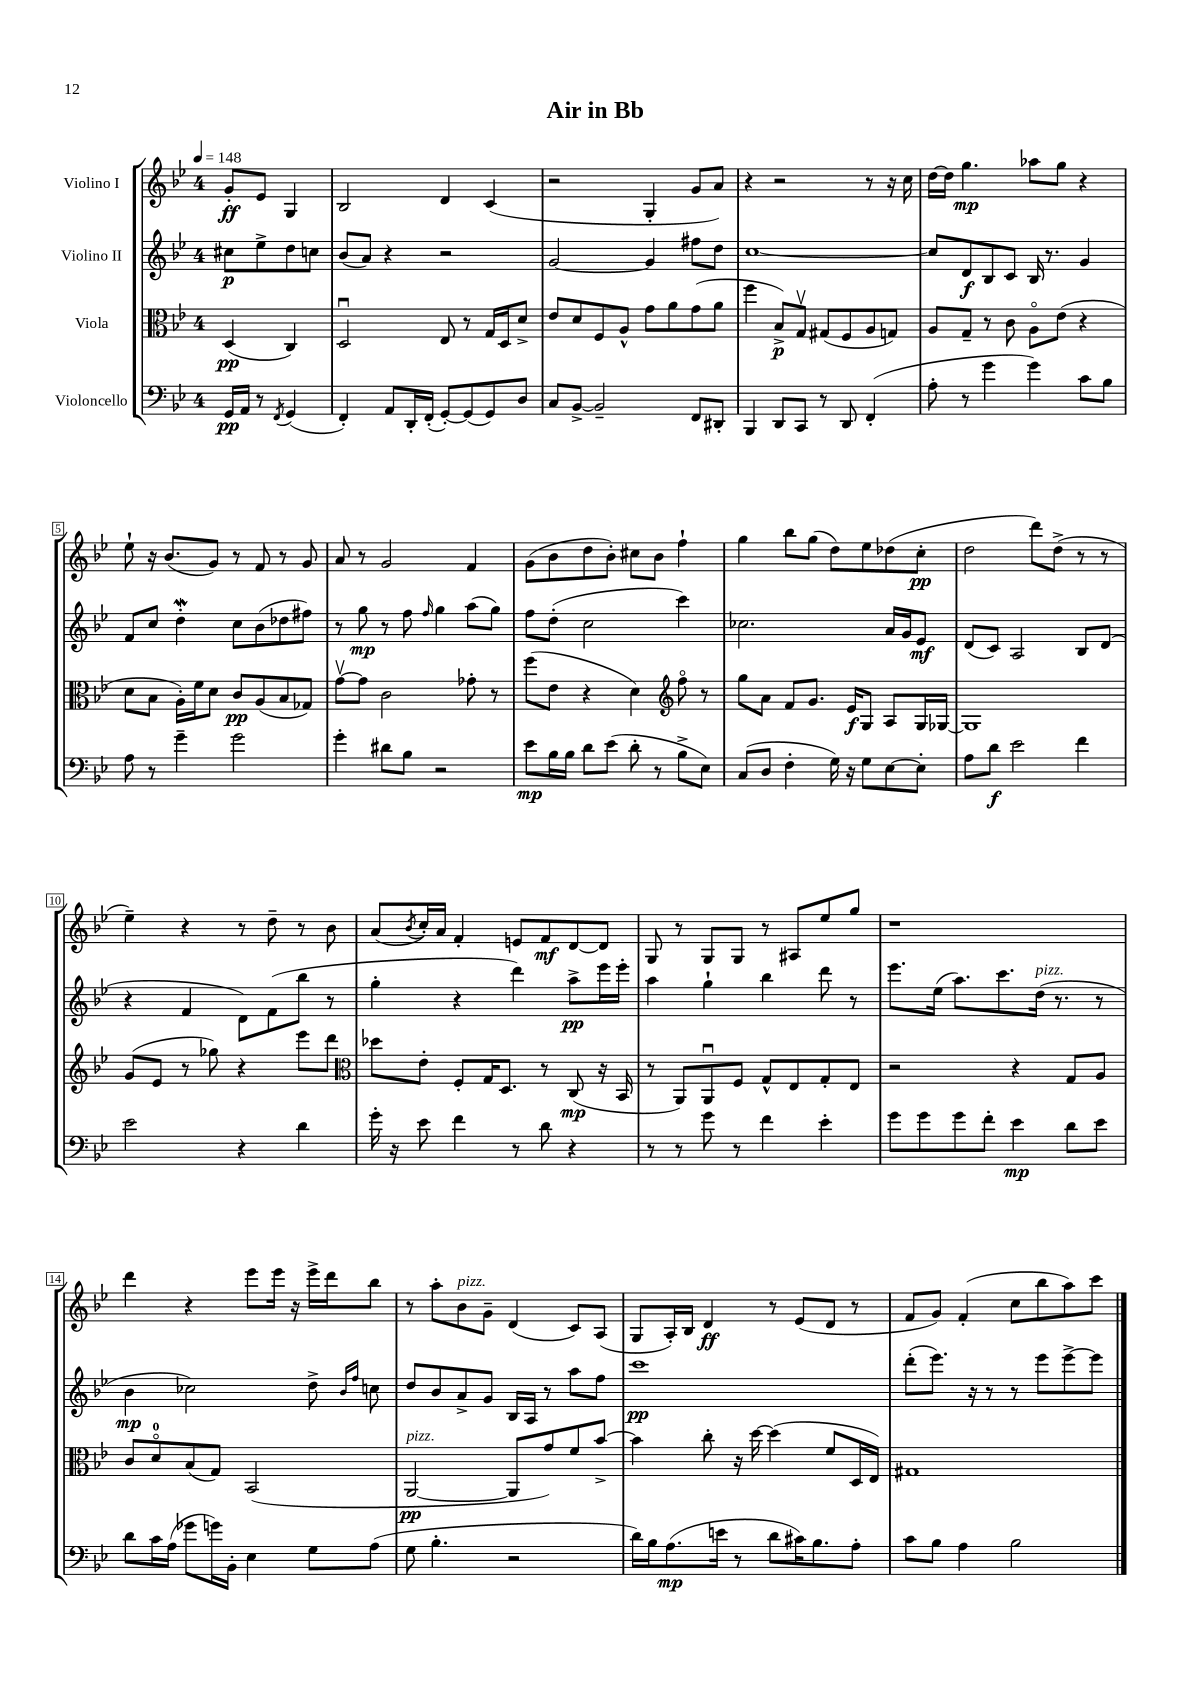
\header { title = "Air in Bb" }
<<
\new StaffGroup <<
\new Staff = "s0" \with { instrumentName = "Violino I" } {
    \clef treble \key bes \major \once \override Staff.TimeSignature.style = #'single-digit \time 4/4 \partial 2 \tempo 4 = 148
    g'8-.\ff ees'8 g4 |
    bes2 d'4 c'4( |
    r2 g4-. g'8 a'8) |
    r4 r2 r8 r16 c''16 |
    d''16~ d''16 g''4.\mp aes''8 g''8 r4 |
    ees''8-! r16 bes'8.( g'8) r8 f'8 r8 g'8 |
    a'8 r8 g'2 f'4 |
    g'8( bes'8 d''8 bes'8-.) cis''8 bes'8 f''4-! |
    g''4 bes''8 g''8( d''8) ees''8 des''8( c''8-.\pp |
    d''2 d'''8) d''8->( r8 r8 |
    ees''4--) r4 r8 d''8-- r8 bes'8 |
    a'8( \acciaccatura { bes'8 } c''16-.) a'16 f'4-. e'8 f'8\mf d'8~ d'8 |
    g8 r8 g8 g8 r8 ais8 ees''8 g''8 |
    r1 |
    d'''4 r4 ees'''8 ees'''16 r16 ees'''16-> d'''16 bes''8 |
    r8 a''8-. bes'8^\markup { \italic "pizz." } g'8-- d'4( c'8) a8( |
    g8 a16-.) bes16 d'4\ff r8 ees'8( d'8 r8 |
    f'8 g'8) f'4-.( c''8 bes''8 a''8) c'''8 \bar "|." |
}
\new Staff = "s1" \with { instrumentName = "Violino II" } {
    \clef treble \key bes \major \once \override Staff.TimeSignature.style = #'single-digit \time 4/4 \partial 2
    cis''8\p ees''8-> d''8 c''8 |
    bes'8( a'8) r4 r2 |
    g'2~ g'4 fis''8 d''8 |
    c''1~ |
    c''8 d'8\f bes8 c'8 bes16 r8. g'4 |
    f'8 c''8 d''4-.\mordent c''8 bes'8( des''8 fis''8) |
    r8 g''8\mp r8 f''8 \grace { f''16 } g''4 a''8( g''8) |
    f''8 d''8-.( c''2 c'''4) |
    ces''2. a'16 g'16 ees'8\mf |
    d'8( c'8) a2 bes8 d'8( |
    r4 f'4 d'8) f'8( bes''8 r8 |
    g''4-. r4 d'''4) a''8->\pp ees'''16 ees'''16-. |
    a''4 g''4-! bes''4 d'''8 r8 |
    ees'''8. ees''16( a''8.) c'''8. d''16^\markup { \italic "pizz." }( r8. r8 |
    bes'4\mp ces''2) d''8-> \grace { bes'16 f''16 } c''8 |
    d''8 bes'8 a'8-> g'8 bes16 a16 r8 a''8 f''8 |
    c'''1\pp |
    d'''8-.( ees'''8.) r16 r8 r8 ees'''8 ees'''8~-> ees'''8 \bar "|." |
}
\new Staff = "s2" \with { instrumentName = "Viola" } {
    \clef alto \key bes \major \once \override Staff.TimeSignature.style = #'single-digit \time 4/4 \partial 2
    d4\pp( c4) |
    d2\downbow ees8 r8 g16 d16 d'8-> |
    ees'8 d'8 f8 a8-^ g'8 a'8 g'8( a'8 |
    f''4 bes8->\p) g8\upbow gis8( f8 a8 g8) |
    a8 g8-- r8 c'8 a8\flageolet ees'8( r4 |
    d'8 bes8 a16-.) f'16 d'8 c'8\pp a8( bes8 ges8) |
    g'8~\upbow g'8 c'2 ges'8-. r8 |
    f''8( ees'8 r4 d'4) \clef treble f''8\flageolet r8 |
    g''8 a'8 f'8 g'8. ees'16\f g8 a8 g16 ges16~ |
    ges1 |
    g'8( ees'8 r8 ges''8) r4 ees'''8 d'''8 |
    \clef alto des''8 ees'8-. f8-. g16 d8. r8 c8\mp( r16 bes,16 |
    r8 a,8) a,8\downbow f8 g8-^ ees8 g8-. ees8 |
    r2 r4 g8 a8 |
    c'8 d'8-0\flageolet bes8( g8) bes,2( |
    a,2~\pp^\markup { \italic "pizz." } a,8 g'8) f'8 bes'8~-> |
    bes'4 c''8-. r16 d''16~ d''4( f'8 d16 ees16) |
    gis1 \bar "|." |
}
\new Staff = "s3" \with { instrumentName = "Violoncello" } {
    \clef bass \key bes \major \once \override Staff.TimeSignature.style = #'single-digit \time 4/4 \partial 2
    g,16\pp a,16 r8 \acciaccatura { f,8 } g,4( |
    f,4-.) a,8 d,16-. f,16-.( g,8~-.) g,8( g,8) d8 |
    c8 bes,8~-> bes,2-- f,8 dis,8-. |
    bes,,4 d,8 c,8 r8 d,8 f,4-.( |
    a8-. r8 g'4 g'4) c'8 bes8 |
    a8 r8 g'4-- g'2 |
    g'4-. dis'8 bes8 r2 |
    ees'8\mp bes16 bes16 d'8 ees'8( d'8-. r8 bes8-> ees8) |
    c8( d8 f4-. g16) r16 g8 ees8~ ees8-. |
    a8 d'8\f ees'2 f'4 |
    ees'2 r4 d'4 |
    g'16-. r16 ees'8 f'4 r8 d'8 r4 |
    r8 r8 g'8 r8 f'4 ees'4-. |
    g'8 g'8 g'8 f'8-. ees'4\mp d'8 ees'8 |
    d'8 c'16 a16( ges'8 g'16) bes,16-. ees4 g8 a8( |
    g8 bes4.-. r2 |
    d'16) bes16 a8.\mp( e'16 r8 d'8 cis'16) bes8. a8-. |
    c'8 bes8 a4 bes2 \bar "|." |
}
>>
>>
\layout { \context { \Score \override BarNumber.stencil = #(make-stencil-boxer 0.1 0.3 ly:text-interface::print) } }
